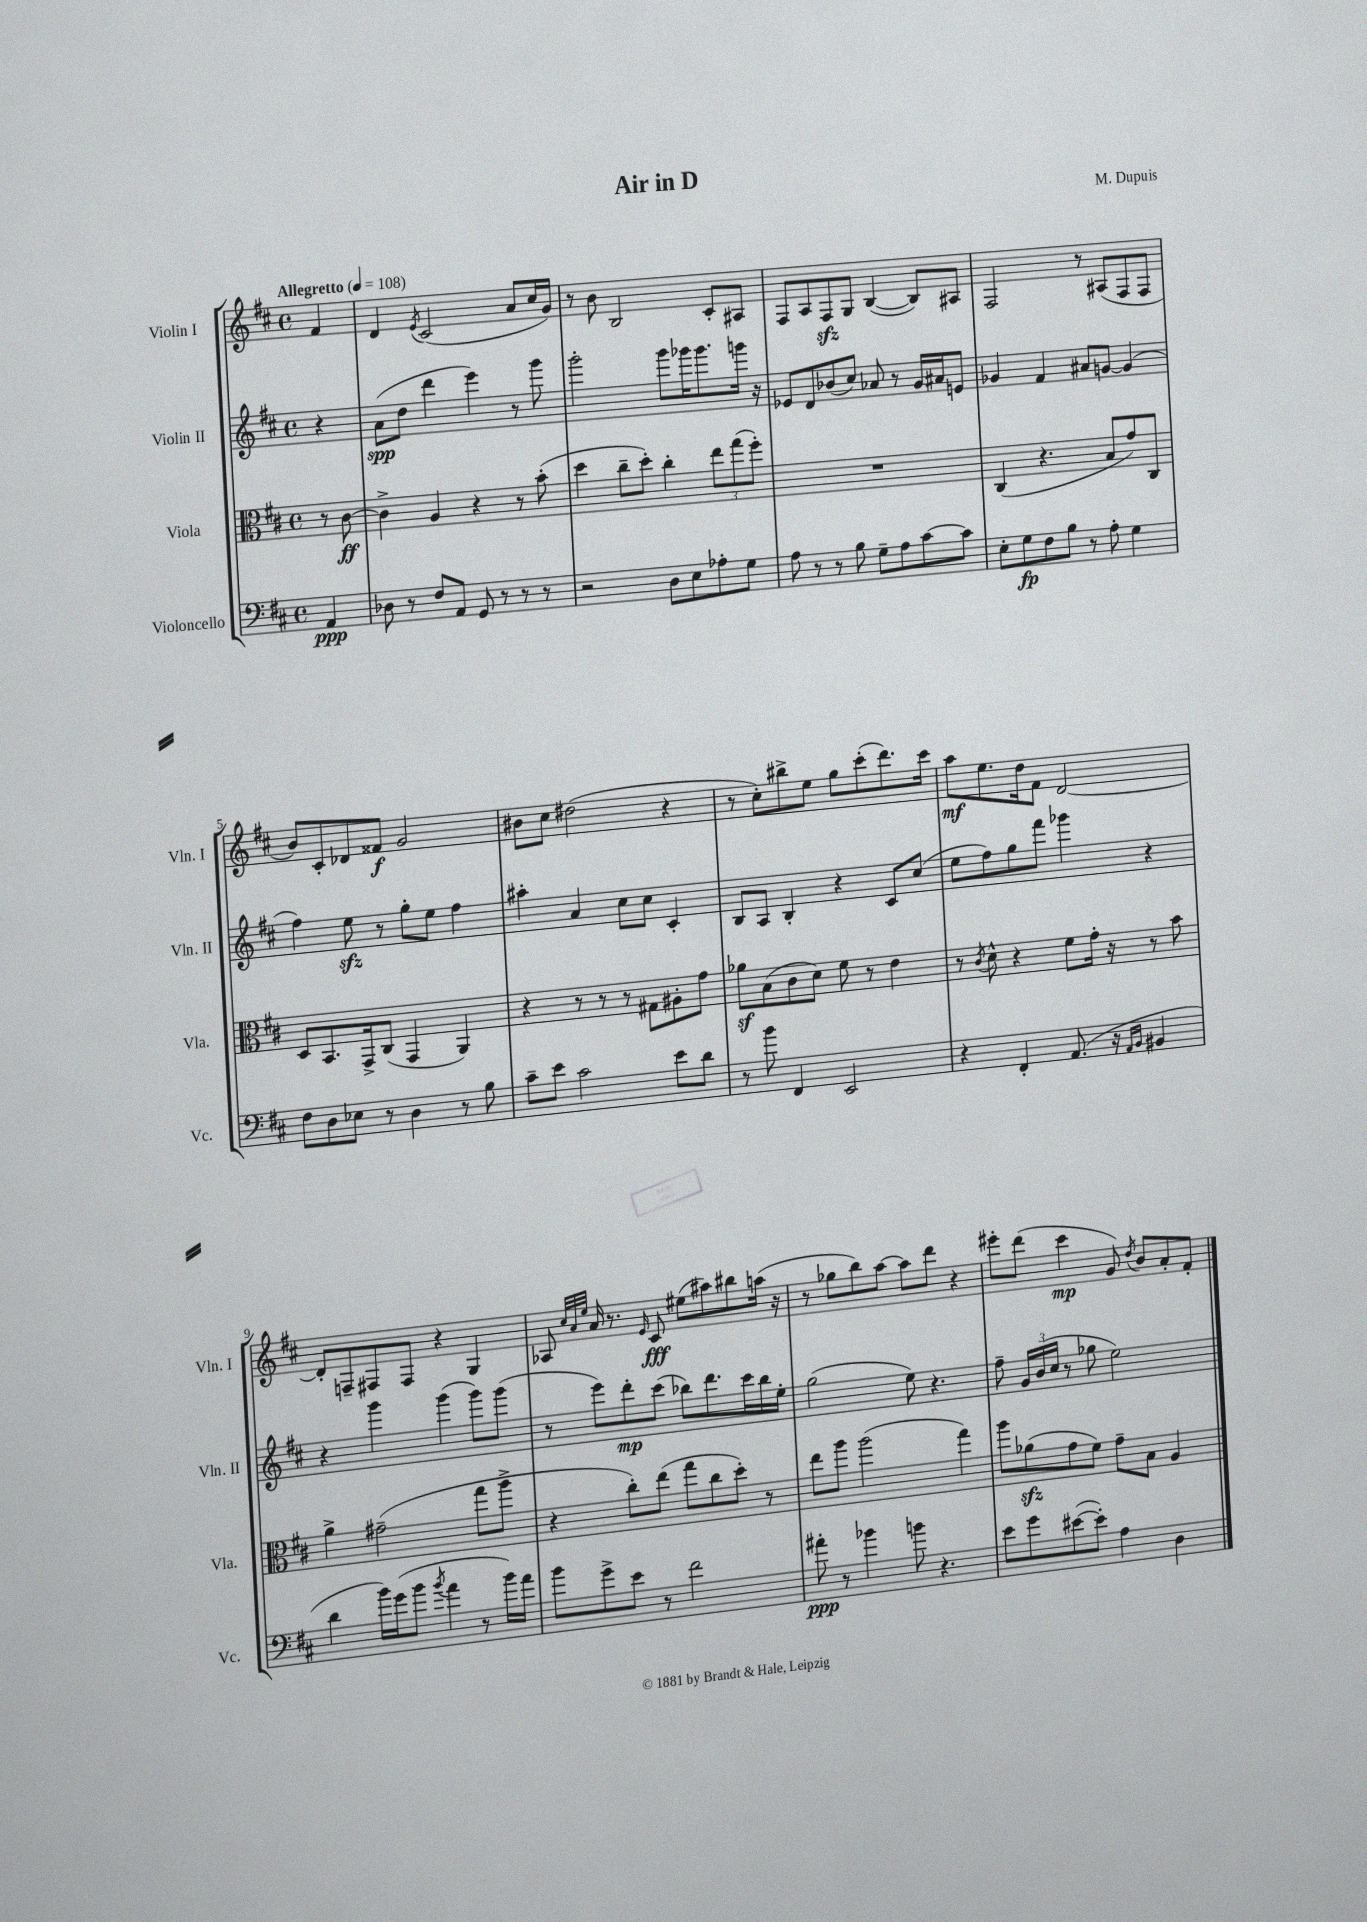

**kern	**kern	**kern	**kern
*staff4	*staff3	*staff2	*staff1
*clefF4	*clefC3	*clefG2	*clefG2
*k[f#c#]	*k[f#c#]	*k[f#c#]	*k[f#c#]
*M4/4	*M4/4	*M4/4	*M4/4
*met(c)	*met(c)	*met(c)	*met(c)
*MM108	*MM108	*MM108	*MM108
4AA	8r	4r	4f#
.	[8c#	.	.
=	=	=	=
8D-	4c#^]	(8a	4d
8r	.	8dd	.
.	.	.	8qe
8F#	4A	4ddd	(2c#
8AA	.	.	.
8GG	4r	4eee)	.
8r	.	.	.
8r	8r	8r	8a
8r	(8b'	8ggg	16cc#
.	.	.	16g)
=	=	=	=
2r	4dd	2ggg'	8r
.	.	.	8b
.	8cc#~	.	2B
.	8dd')	.	.
8D	4cc#'	8ggg	.
8E	.	16ggg-	.
.	.	8.ggg-	.
8A-'	12ee	.	8c#'
.	(12gg	.	.
8G	.	16ggg	8A#
.	12ff#')	.	.
.	.	16r	.
=	=	=	=
8A	1r	8e-	8F#
8r	.	8d	8A
8r	.	(8b-	8F#
8B	.	8cc#)	8G
8G~	.	8a-	([4B
8A	.	8r	.
[8c#	.	16g	8B])
.	.	16a#	.
8c#]	.	8e	8A#
=	=	=	=
8E'	(4C#	4g-	2F#
8G	.	.	.
8F#	4.r	4f#	.
8B	.	.	.
8r	.	8a#	8r
8A'	8B	[8g	(8A#
4G	8g)	(4g]	8F#
.	8C#	.	8F#
=	=	=	=
8F#	8D	4ff#)	8b)
8D	8.BB	.	8c#'
8E-	.	8ee	8d-
.	16GG^	.	.
8r	(8C#	8r	8f##
4D	4GG	8gg'	2g
.	.	8ee	.
8r	4AA)	4ff#	.
8B	.	.	.
=	=	=	=
8c#~	4r	4aa#'	8b#
8e	.	.	8cc#
2c#	8r	4a	(2dd#
.	8r	.	.
.	8r	8cc#	.
.	8G#	8cc#	.
8e	8A#'	4c#'	4r
8d	8g	.	.
=	=	=	=
8r	8a-	8B	8r
8b	(8B	8A	8cc#')
4FF#	8c#	4B'	8bb#^
.	8d)	.	8ee
2EE	8f#	4r	8gg
.	8r	.	(8ccc#'
.	4e	8c#	8.ddd)
.	.	(8cc#	.
.	.	.	16ccc#
=	=	=	=
4r	8r	8ee	8aa
.	8qc#	.	.
.	8d^^	8ff#)	8.ee
4FF#'	4r	8gg	.
.	.	.	16dd
.	.	8fff#	8f#
(8.AA	8f#	4ggg-	[2d
.	16g'	.	.
16r	16r	.	.
16qqAA	.	.	.
16qqBB	.	.	.
4BB#	8r	4r	.
.	8b	.	.
=	=	=	=
4d	4a^	4r	8d']
.	.	.	8F~
16b)	(2g#~	4ggg	8F#
(16g	.	.	.
8b	.	.	8F#
8qb	.	.	.
4a	.	(4ggg	4r
8r	8gg	8ggg)	4G
16b)	8aa^	(8ggg	.
16a	.	.	.
=	=	=	=
8b	4r	8r	8A-
.	.	.	32qqcc#
.	.	.	32qqa
.	.	.	32qqee
8g^	.	8eee)	16a
.	.	.	8.r
8e	8cc#')	8ddd'	.
.	.	.	16qqe
8r	(8ee	(8ccc#	8c#
2f#	8gg	8bb-)	(8ee#
.	8cc#	8.ddd	8aa#)
.	8dd')	.	8bb#
.	.	16ccc#	.
.	8r	16bb-	(16aa
.	.	16ee'	16r
=	=	=	=
8a#'	8ee	(2gg	8r
8r	8aa	.	8gg-
4b-	(2aa	.	8bb)
.	.	.	[8aa
8b	.	8ee)	8aa]
4.r	.	4.r	8ddd
.	4gg)	.	4r
=	=	=	=
8e	8aa	8ff#~	8eee#'
8g	(8a-	24g	(8ddd
.	.	(24b	.
.	.	24cc#	.
([8e#	8g	8r	4ccc#
8e#'])	8f#)	8gg-	.
4A	8g~	2ee)	8g)
.	.	.	8qdd
.	8B	.	8b
4D	4A	.	8a'
.	.	.	8f#'
==	==	==	==
*-	*-	*-	*-
